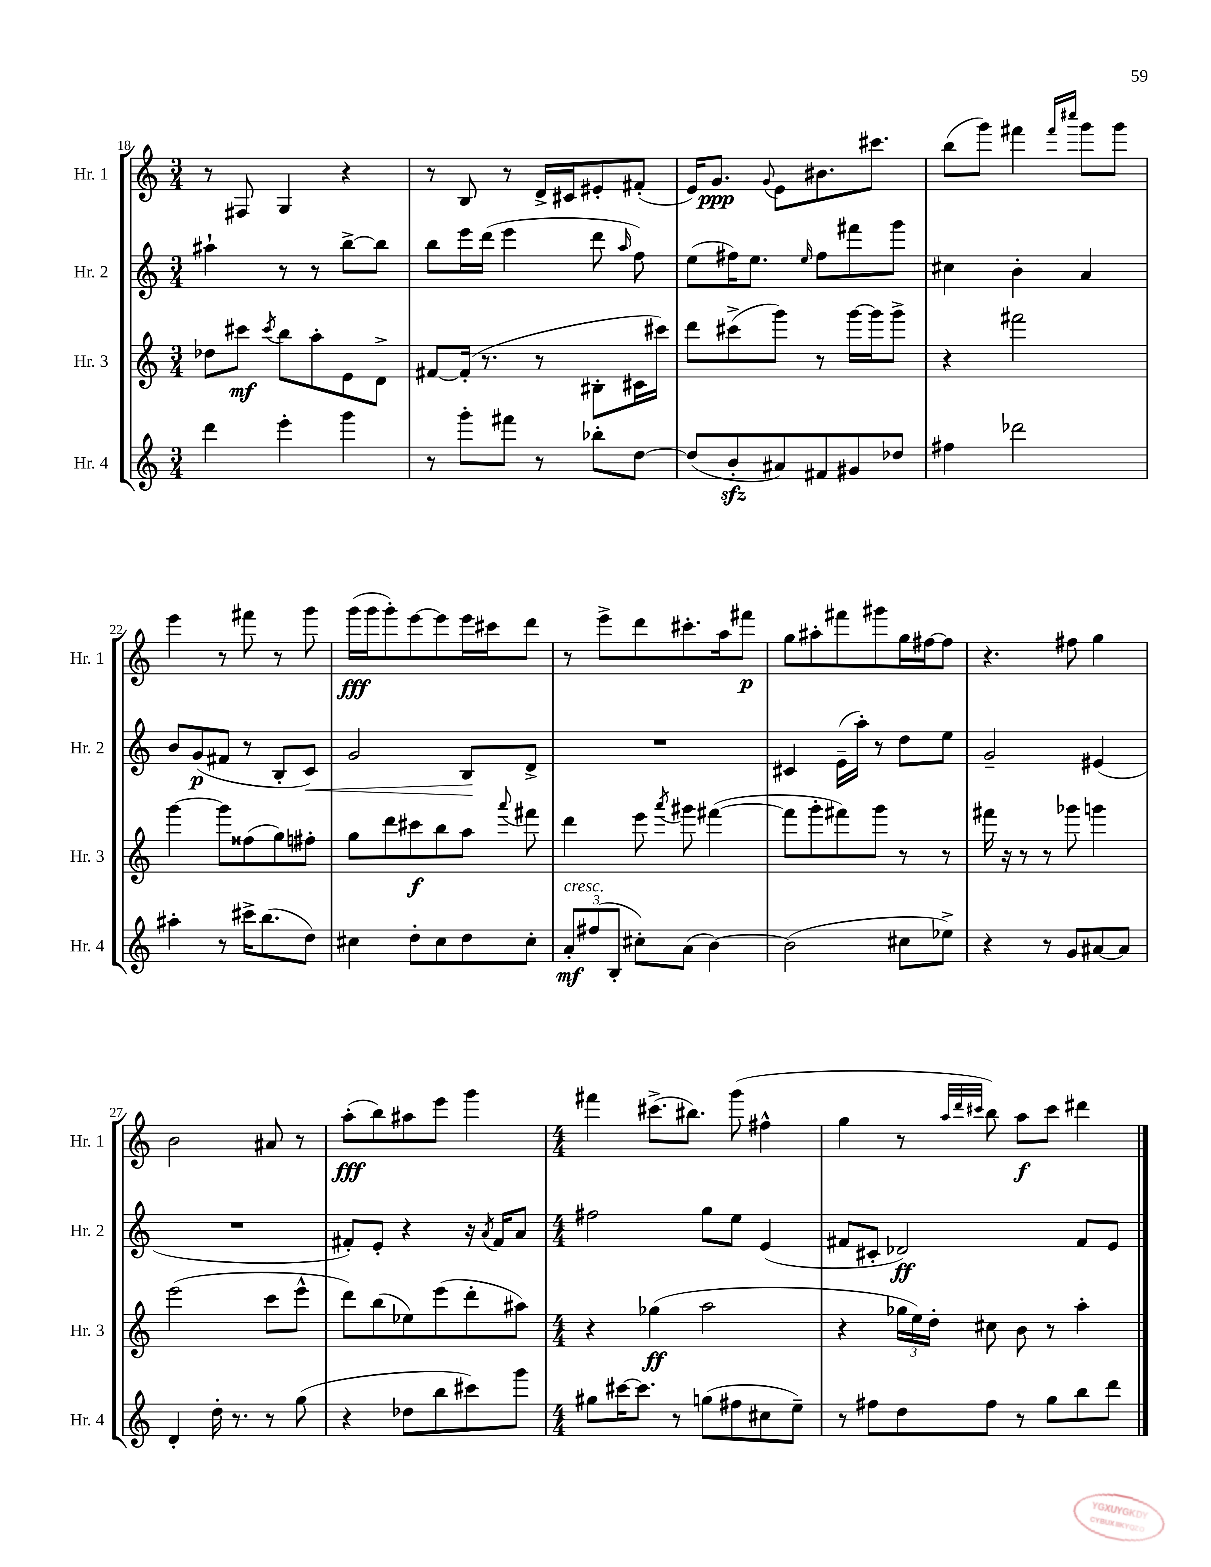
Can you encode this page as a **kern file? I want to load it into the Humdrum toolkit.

**kern	**kern	**kern	**kern
*staff4	*staff3	*staff2	*staff1
*clefG2	*clefG2	*clefG2	*clefG2
*k[]	*k[]	*k[]	*k[]
*M3/4	*M3/4	*M3/4	*M3/4
4ddd	8dd-	4aa#`	8r
.	8ccc#	.	8F#
.	8qccc#	.	.
4eee'	8bb	8r	4G
.	8aa'	8r	.
4ggg	8e	[8bb^	4r
.	8d^	8bb]	.
=	=	=	=
8r	[8f#	8bb	8r
8ggg'	(16f#']	16eee	8B
.	8.r	(16ddd	.
8fff#	.	4eee	8r
8r	8r	.	16d^
.	.	.	16c#
8bb-'	8B#'	8ddd	8e#'
.	.	16qqaa	.
[8dd	16c#	8ff)	(8f#'
.	16ccc#)	.	.
=	=	=	=
(8dd]	8ddd	(8ee	16e)
.	.	.	8.g
8b'	(8ccc#^	16ff#)	.
.	.	8.ee	.
.	.	.	8qqg
8a#)	8ggg)	.	8e
.	.	16qqee	.
8f#	8r	8ff#	8.b#
8g#	[16ggg	8fff#	.
.	16ggg]	.	8.ccc#
8dd-	8ggg^	8ggg	.
=	=	=	=
4ff#	4r	4cc#	(8bb
.	.	.	8ggg)
2ddd-	2fff#	4b'	4fff#
.	.	.	16qqfff#
.	.	.	16qqcccc#
.	.	4a	8ggg
.	.	.	8ggg
=	=	=	=
4aa#'	[4ggg	8b	4eee
.	.	(8g	.
8r	8ggg]	8f#	8r
16ccc#^	(8ff##	8r	8fff#
(8.bb	.	.	.
.	8gg)	8B'	8r
8dd)	8ff#'	8c)	8ggg
=	=	=	=
4cc#	8gg	2g	(16ggg
.	.	.	16ggg
.	8ddd	.	8ggg')
8dd'	8ccc#	.	[8eee
8cc#	8bb	.	8eee]
8dd	8aa	8B	16eee
.	.	.	16ccc#
.	8qqaaa	.	.
8cc#'	8fff#	8d^	8ddd
=	=	=	=
12a'	4ddd	2.r	8r
(12ff#	.	.	.
.	.	.	8eee^
12B'	.	.	.
8cc#')	8eee	.	8ddd
.	8qaaa	.	.
(8a	8ggg#	.	8.ccc#'
[4b)	([4fff#	.	.
.	.	.	16aa
.	.	.	8fff#
=	=	=	=
(2b]	8fff#]	4c#	8gg
.	8ggg'	.	8aa#'
.	8fff#)	(16e~	8fff#
.	.	16aa')	.
.	8ggg	8r	8ggg#
8cc#	8r	8dd	16gg
.	.	.	[16ff#
8ee-^)	8r	8ee	8ff#]
=	=	=	=
4r	16fff#	2g~	4.r
.	16r	.	.
.	8r	.	.
8r	8r	.	.
8g	8ggg-	.	8ff#
[8a#	4ggg	(4e#	4gg
8a#]	.	.	.
=	=	=	=
4d'	(2eee	2.r	2b
16dd'	.	.	.
8.r	.	.	.
8r	8ccc	.	8a#
(8gg	8eee^^	.	8r
=	=	=	=
4r	8ddd)	8f#')	(8aa'
.	(8bb	8e'	8bb)
8dd-	8ee-)	4r	8aa#
8bb	(8eee	.	8eee
8ccc#)	8ddd'	16r	4ggg
.	.	8qa	.
.	.	16f#	.
8ggg	8aa#)	8a	.
=	=	=	=
*M4/4	*M4/4	*M4/4	*M4/4
8gg#	4r	2ff#	4fff#
[16ccc#	.	.	.
8.ccc#]	.	.	.
.	(4gg-	.	(8.ccc#^
8r	.	.	.
.	.	.	8.bb#)
(8gg	2aa	8gg	.
8ff#	.	8ee	(8ggg
8cc#	.	(4e	4ff#^^
8ee~)	.	.	.
=	=	=	=
8r	4r	8f#	4gg
8ff#	.	8c#'	.
8dd	24gg-	2d-)	8r
.	24ee)	.	.
.	24dd'	.	.
.	.	.	32qqaa
.	.	.	32qqddd
.	.	.	32qqccc#
8ff#	8cc#	.	8bb)
8r	8b	.	8aa
8gg	8r	.	8ccc#
8bb	4aa'	8f#	4ddd#
8ddd	.	8e	.
==	==	==	==
*-	*-	*-	*-
